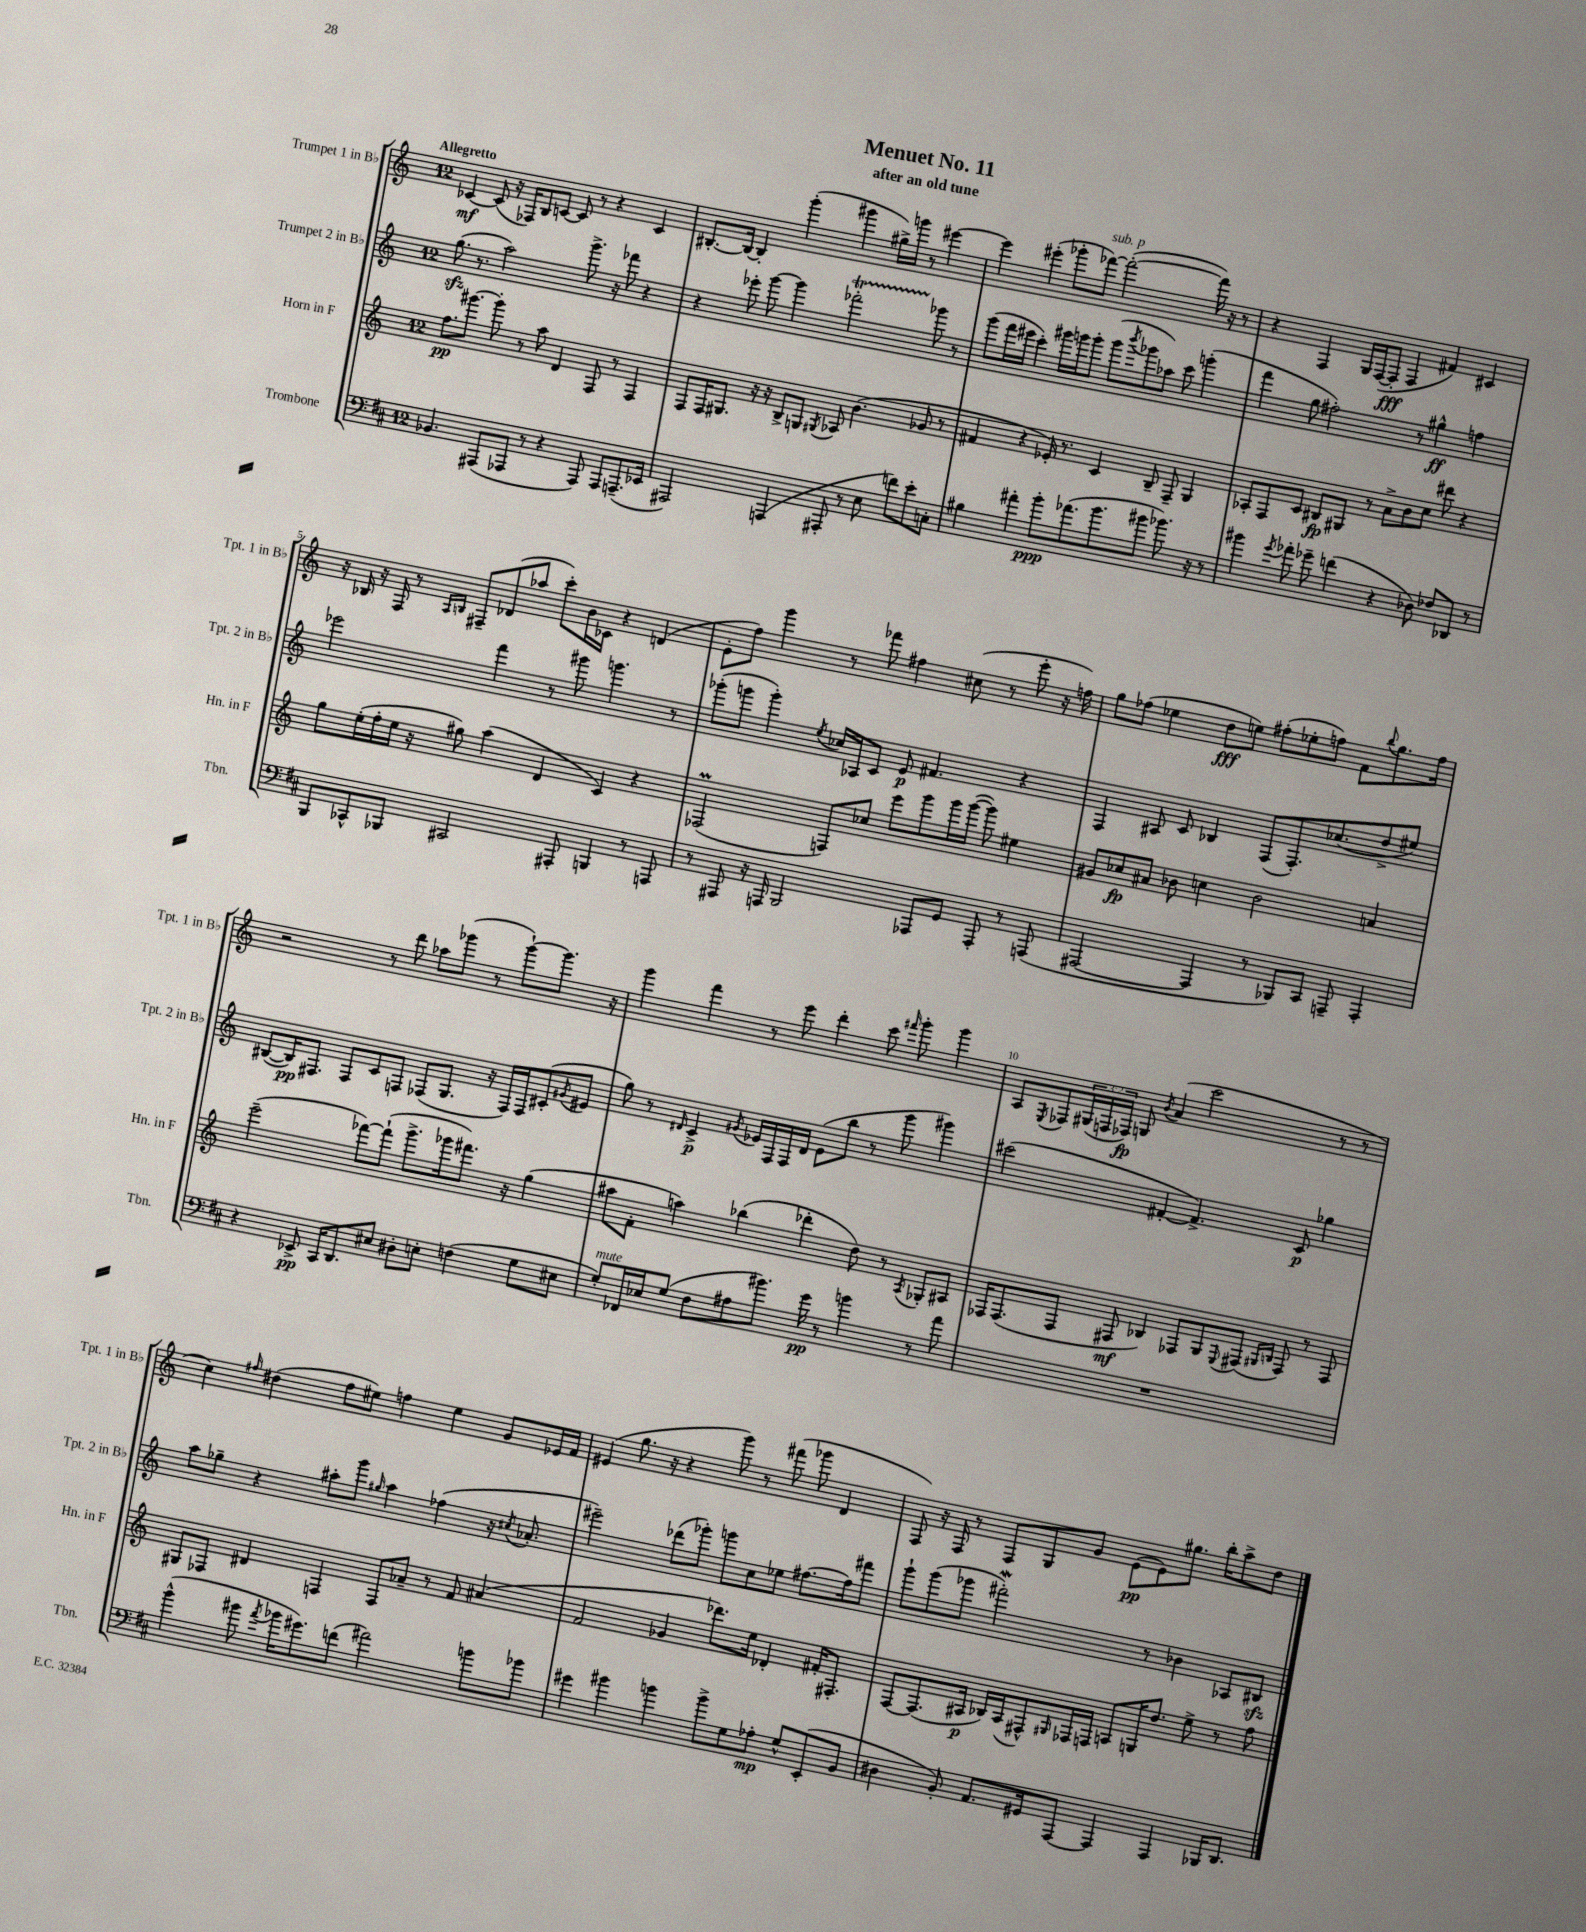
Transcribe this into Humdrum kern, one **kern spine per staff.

**kern	**kern	**kern	**kern
*staff4	*staff3	*staff2	*staff1
*clefF4	*clefG2	*clefG2	*clefG2
*k[f#c#]	*k[]	*k[]	*k[]
*M12/8	*M12/8	*M12/8	*M12/8
4.BB-	8.ff	(8.gg	[4c-
.	[8.ggg#	8.r	.
.	.	.	(8c-]
(8AAA#	8ggg#']	2aa)	16r
.	.	.	16F-)
8AAA-	8r	.	8B
8r	8aa	.	[8c
4r	4d	.	8c]
.	.	8.ggg^	8r
8AAA-)	8F	.	4r
.	.	16r	.
8AAA-	8r	8fff-	.
(8.AAA~	4F	4r	4c
16EE-	.	.	.
=	=	=	=
2AAA#)	8F	4r	[8.B#'
.	16F	.	.
.	8.G#	.	16B#_
.	.	8eee-'	4B#']
.	16r	[8ggg	.
.	16r	.	.
(4AAA	8B^	4ggg]	(4ggg'
.	8G	.	.
.	8qG#	.	.
8AAA#'	8A-	2fff-'	4ggg#
8r	(4.b	.	.
8E	.	.	16gg#^)
.	.	.	16ggg
8f)	.	.	8r
8e'	8g-	8ggg-	[4eee#
8C'	8r	8r	.
=	=	=	=
4B#	4f#	(8ggg	4eee#]
.	.	16fff	.
.	.	16eee#	.
4a#'	4r	4ccc')	(4eee#'
8b'	16e-')	16ggg#	8ggg-'
.	8.r	16ggg	.
(8.a-	.	8ggg'	[8fff-)
.	4c	(8ggg	(2fff-'_
8.b	.	.	.
.	.	8qbbb	.
.	.	8ggg-	.
8b#	8B~	8aa-)	.
8.b-)	8F~	8ccc	.
.	4G	(4ggg'	16fff-])
16r	.	.	16r
8r	.	.	8r
=	=	=	=
4b#	8A-'	4fff	4r
.	8F	.	.
8qg	.	.	.
8a-'	8c	8gg	4F
8g-~	8B#	2ff#')	.
(4f	8G#	.	16G
.	.	.	([16F
.	8r	.	8F']
4r	8a^	.	4F
.	8b	8r	.
8D-)	8cc	4gg#^^	4f#)
8F-	8ddd#	.	.
8DD-	4r	4ff	4c#
8r	.	.	.
=	=	=	=
8BBB	8gg	2eee-	16r
.	.	.	16B-
8CC-^^	(16ee'	.	16r
.	16ff'	.	16F
8BBB-	16ee	.	8r
.	16r	.	.
.	.	.	16qqA
.	.	.	16qqB
2CC#	8gg#)	.	8F#~
.	(4aa	4fff	(8d-
.	.	.	8aa-
.	4d	8r	8ccc')
8AAA#'	.	8ggg#	16b
.	.	.	16c-
4BBB	4c)	4.ggg	4r
8r	4r	.	(4d
8AAA	.	8r	.
=	=	=	=
8r	(2F-	(8ggg-'	8e'
8AAA#	.	8ggg	8ff)
16r	.	4ggg')	4ggg
16AAA	.	.	.
2BBB	.	.	.
.	.	8qee	.
.	8F)	16cc-	8r
.	.	16A-	.
.	8cc-	8c	8fff-
.	8eee	8e	4ff#
8AAA-	8ggg	4.f#	.
8GG	16ggg	.	(8cc#
.	([16ggg	.	.
8AAA-'	8ggg])	.	8r
8r	4ee#	4r	8eee'
(8AAA	.	.	16r
.	.	.	16ff)
=	=	=	=
[2AAA#	8g#	4F	8gg
.	8cc-	.	(8ff-
.	8a#	8A#	4ee-
.	8b-	8c	.
4AAA#]	4cc	4B-	8dd
.	.	.	8ee)
8r	2b-	(8F	(8ff#'
8BBB-)	.	8.F')	8ee-'
8CC#	.	.	8ff)
.	.	(8.cc-	.
8AAA~	.	.	8f
.	.	.	8qqbb
4AAA'	4a	8dd^	8.gg
.	.	8ee#)	.
.	.	.	16ff
=	=	=	=
4r	(2eee~	([8B#	2r
.	.	16B#])	.
.	.	8.F#	.
8EE-^	.	.	.
16CC#	.	8F#	.
8.DD	.	.	.
.	[8fff-)	8c	8r
8E#	(8fff-`]	8F	8ddd
8D#'	8.ggg^	(8F-	8aa-
8E'	.	8.G	(8ggg-
.	16ggg-	.	.
(4F	8.fff#)	.	8r
.	.	16r	.
.	.	16F-)	[8ggg-`)
.	16r	16F-	.
8G	(4gg	(8c#'	8.ggg-]
.	.	8qg#	.
8E#	.	8e#	.
.	.	.	16r
=	=	=	=
8G')	8aa#	8gg)	4ggg
16FF-	8f'	8r	.
16E-	.	.	.
.	.	16qqd#	.
(8G	4aa)	4c^	4fff
8F#	.	.	.
.	.	8qg#	.
8A#	(4bb-	16e-	8r
.	.	16F	.
8.b#)	.	16F	8eee
.	.	16d#	.
.	4ddd-'	(8e-	4ddd'
16g	.	.	.
8r	.	8bb	.
4b	8dd)	8r	8ccc
.	.	.	16qqfff#
.	8r	8ggg	8ggg'
.	8qA	.	.
8r	8G-'	4ggg#)	4ggg
8a	8A#	.	.
=	=	=	=
1.r	16F-	(2ccc#	8A
.	(8.F-	.	.
.	.	.	8qE
.	.	.	8F-
.	8F-	.	(24G#
.	.	.	24F
.	.	.	24F-)
.	8F#	.	8G
.	.	.	8qb
.	4B-)	[4f#'	(4a
.	8F-	4.f#^])	2ccc
.	8G	.	.
.	8qqE	.	.
.	(8F#	.	.
.	16qqG#	.	.
.	16qqB	.	.
.	8F#)	8c	.
.	8r	4gg-	8r
.	8F#	.	8r
=	=	=	=
(4b^^	8G#	8aa	4cc)
.	8F-	8gg-~	.
.	.	.	16qqff#
8b#	4d#	4r	(4dd#
8qa	.	.	.
16b-	.	.	.
8.g#)	.	.	.
.	4F	8aa#'	8ff#
(8f	.	8ggg	8ee#)
.	.	16qqgg#	.
2a#)	8F	4aa#	4ff
.	8a-~	.	.
.	8r	(4ff-	4ee#
.	8f	.	.
8b	(4a#	16r	8g
.	.	8qcc#	.
.	.	8.a-'	.
8b-	.	.	16e-
.	.	.	16f
=	=	=	=
4g#	2f	2eee#~)	(4e#
4b#	.	.	8.gg
.	.	.	16r
4b	4g-	(8ddd-	4r
.	.	8ggg-')	.
8b^	8.ddd-)	8ggg	8ggg)
8G	.	8cc	8r
.	16ee	.	.
8A-'	4d-'	8ee-	(8fff#
8G^^	.	[8.ff#	8ggg-
(8EE'	16f#'	.	4d
.	8.F#'	16ff#]	.
8BB	.	8fff#	.
=	=	=	=
4D#	[8F	8ggg`	8F)
.	(8.F]	(8ggg	16r
.	.	.	16F
8BB')	.	8ggg-	8r
.	16A#	.	.
8.AA	16B-)	2fff#')	8F
.	(16A#	.	.
.	8F#^^)	.	8G
16GG#	.	.	.
.	16qqG#	.	.
[8AAA	16F-	.	8g
.	16F	.	.
4AAA]	8A	.	(8e
.	16G	8r	8e)
.	8.dd	.	.
4AAA	.	4b-	8.gg#
.	8ee^	.	.
.	.	.	16bb'
16BBB-	8r	8A-	8aa^
8.DD	.	.	.
.	8ff	8B#	8dd
==	==	==	==
*-	*-	*-	*-
